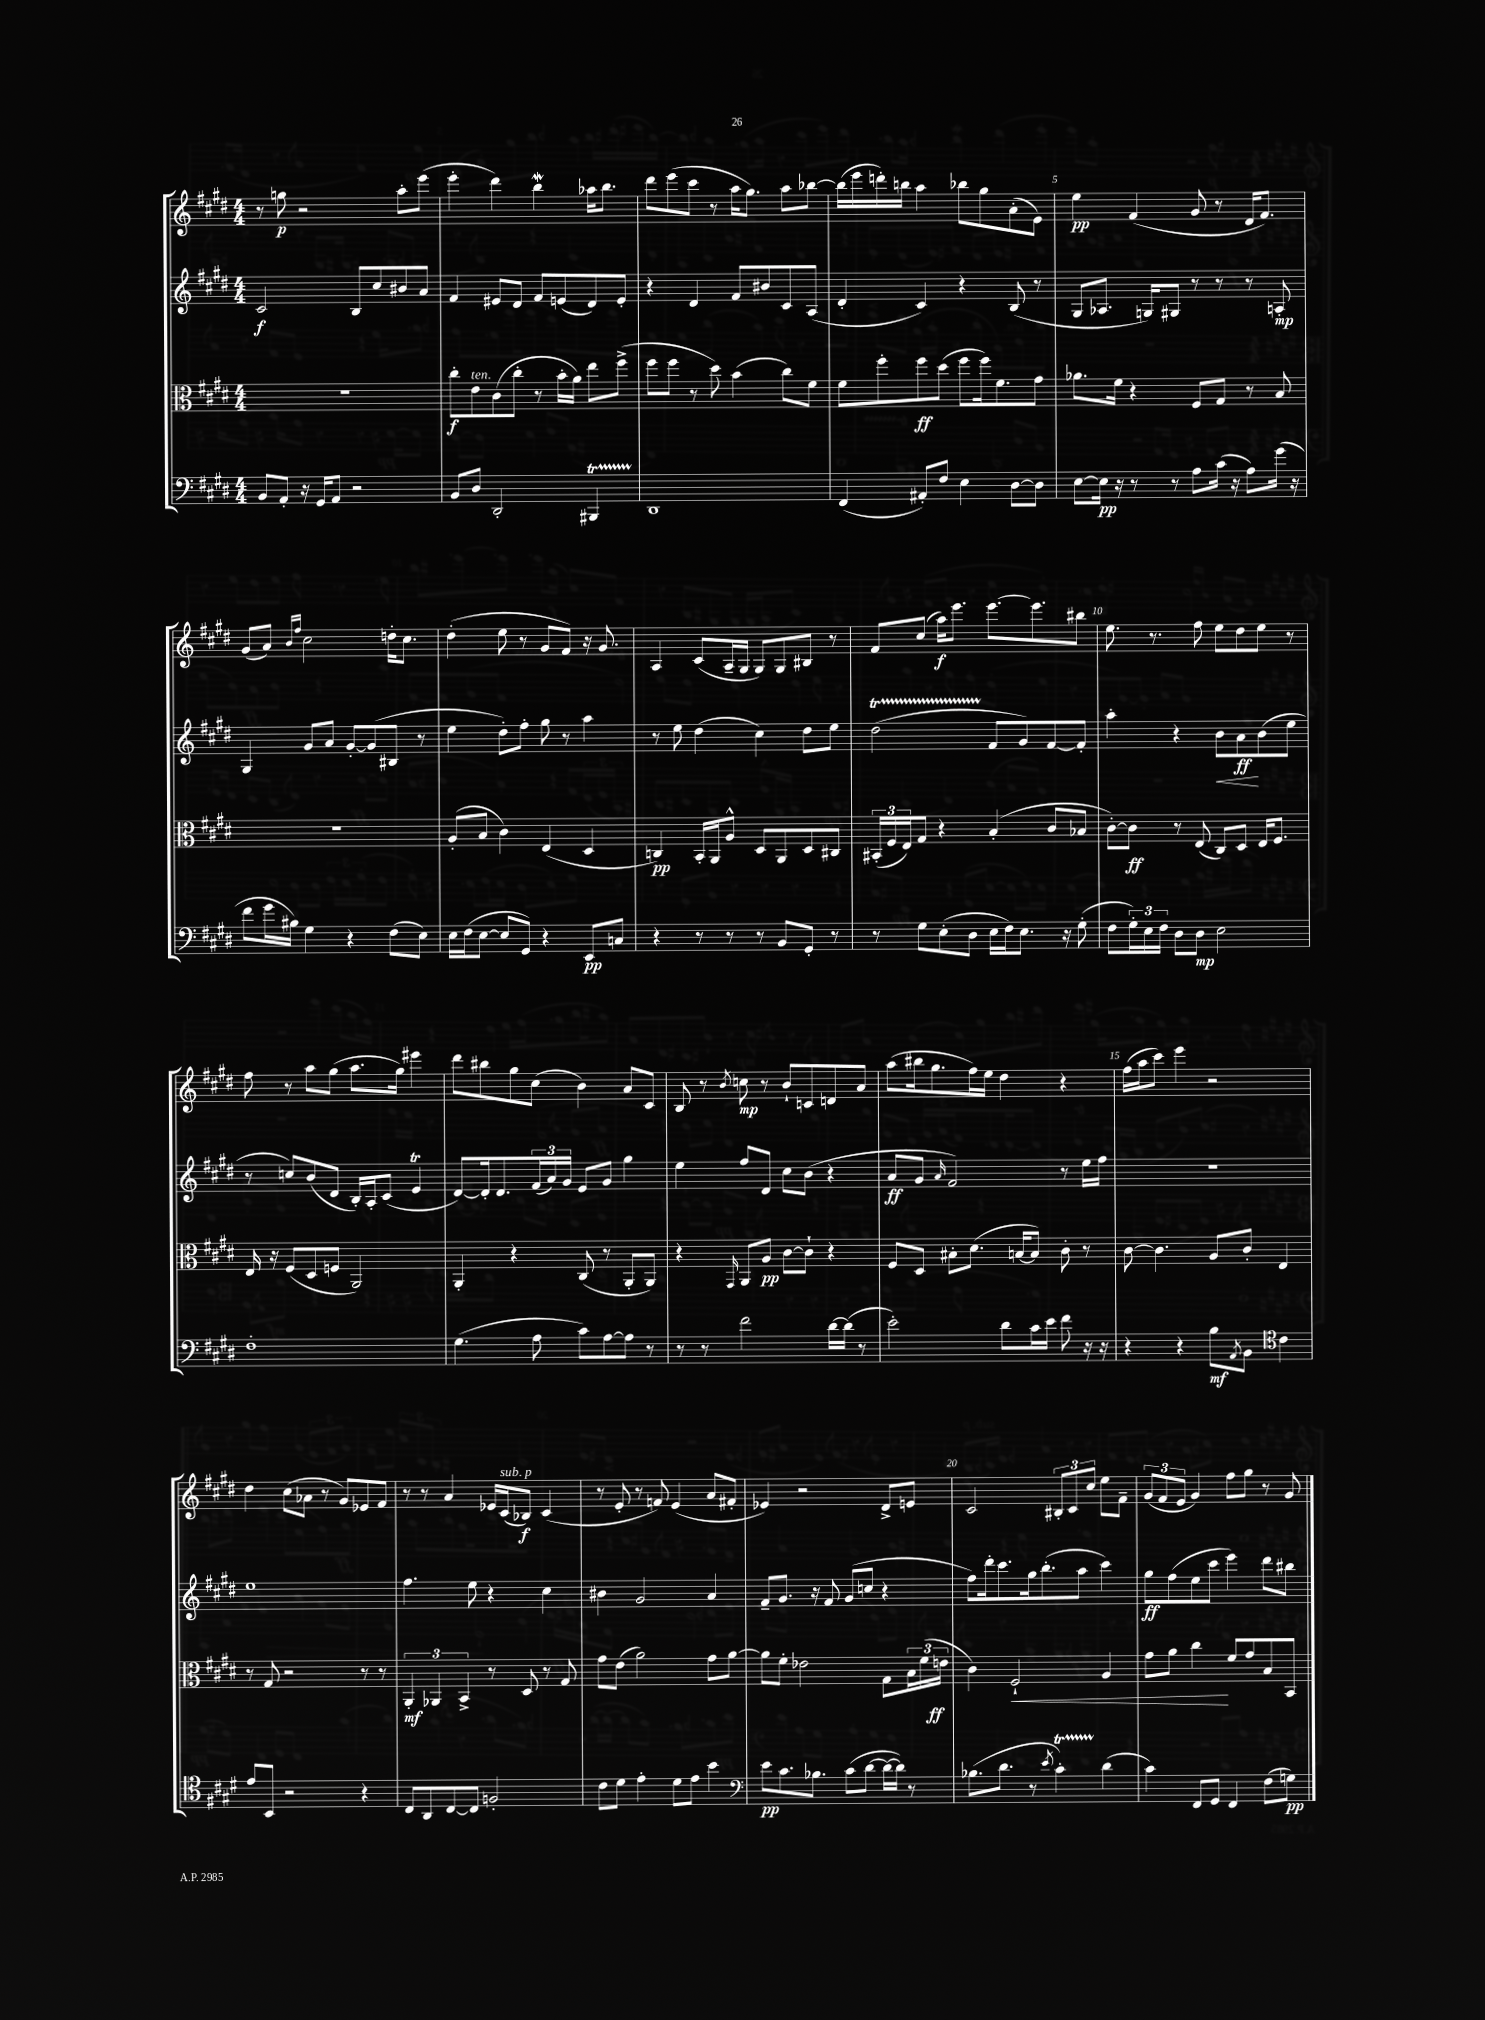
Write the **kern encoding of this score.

**kern	**dynam	**kern	**dynam	**kern	**dynam	**kern	**dynam
*part4	*part4	*part3	*part3	*part2	*part2	*part1	*part1
*staff4	*staff4	*staff3	*staff3	*staff2	*staff2	*staff1	*staff1
*clefF4	*	*clefC3	*	*clefG2	*	*clefG2	*
*k[f#c#g#d#]	*	*k[f#c#g#d#]	*	*k[f#c#g#d#]	*	*k[f#c#g#d#]	*
*M4/4	*	*M4/4	*	*M4/4	*	*M4/4	*
=1	=1	=1	=1	=1	=1	=1	=1
8BB/L	.	1r	.	2c#/	f	8r	.
8AA'/J	.	.	.	.	.	8ggn\	p
16r	.	.	.	.	.	2r	.
16GG#/KL	.	.	.	.	.	.	.
8AA/J	.	.	.	.	.	.	.
2r	.	.	.	8B/L	.	.	.
.	.	.	.	8cc#/	.	.	.
.	.	.	.	8b#X/	.	8aa'\L	.
.	.	.	.	8a/J	.	(8eee\J	.
=2	=2	=2	=2	=2	=2	=2	=2
8BB/L	.	8cc#'\L	f	4f#/	.	4eee'\	.
!	!	!LO:TX:a:i:t=ten.	!	!	!	!	!
8D#/J	.	8e\	.	.	.	.	.
2DD#'/	.	(8c#\	.	8e#X/L	.	4ddd#\)	.
.	.	8cc#'\J	.	8d#/J	.	.	.
.	.	8r	.	8f#/L	.	4bbW\	.
.	.	16b'\LL	.	(8en/	.	.	.
.	.	16a\JJ)	.	.	.	.	.
4BBB#Xt/	.	8ee\L	.	8d#/)	.	16aa-X\KL	.
.	.	.	.	.	.	8.bb\J	.
.	.	(8ff#^\J	.	8e'/J	.	.	.
=3	=3	=3	=3	=3	=3	=3	=3
1DD#	.	8ff#\L	.	4r	.	8ddd#\L	.
.	.	8ff#\J	.	.	.	(8eee\	.
.	.	8r	.	4d#/	.	8ccc#\J	.
.	.	8dd#\)	.	.	.	8r	.
.	.	(4b\	.	8f#/L	.	16aa\KL	.
.	.	.	.	.	.	8.gg#\J)	.
.	.	.	.	8b#X/	.	.	.
.	.	8cc#\L)	.	8c#/	.	8aa\L	.
.	.	8f#\J	.	(8A/J	.	[8bb-X\J	.
=4	=4	=4	=4	=4	=4	=4	=4
(4FF#/	.	8f#\L	.	4d#'/	.	(16bb-\LL]	.
.	.	.	.	.	.	16eee\	.
.	.	8ff#'\	.	.	.	16dddn'\)	.
.	.	.	.	.	.	16bbn\JJ	.
8AA#X'/L)	.	8ff#\	ff	4c#/)	.	4aa\	.
8F#/J	.	(8dd#\J	.	.	.	.	.
4E\	.	8ff#\L	.	4r	.	8bb-X\L	.
.	.	16ff#\k)	.	.	.	8gg#\	.
.	.	8.f#\	.	.	.	.	.
[8D#\L	.	.	.	(8B/	.	(8a'\	.
8D#\J]	.	8g#\J	.	8r	.	8e\J)	.
=5	=5	=5	=5	=5	=5	=5	=5
[8E\L	.	8.a-X\L	.	8G#/L	.	4ee\	pp
16E\Jk]	pp	.	.	8.A-X/J	.	.	.
16r	.	16f#\Jk	.	.	.	.	.
8r	.	4r	.	.	.	(4f#/	.
.	.	.	.	16Gn/KL)	.	.	.
8r	.	.	.	8G#X/J	.	.	.
8A\L	.	8F#/L	.	8r	.	8g#/	.
(16c#\Jk	.	8G#/J	.	8r	.	8r	.
16r	.	.	.	.	.	.	.
8A\L)	.	8r	.	8r	.	16d#/KL	.
.	.	.	.	.	.	8.f#/J)	.
(16g#\Jk	.	8B/	.	8An'/	mp	.	.
16r	.	.	.	.	.	.	.
!!LO:LB:g=z
=6	=6	=6	=6	=6	=6	=6	=6
8f#\L	.	1r	.	4G#/	.	(8g#/L	.
16g#\L	.	.	.	.	.	8a/J)	.
16B#X\JJ)	.	.	.	.	.	.	.
.	.	.	.	.	.	16qqb/LL	.
.	.	.	.	.	.	16qqff#/JJ	.
4G#\	.	.	.	8g#/L	.	2cc#\	.
.	.	.	.	8a/J	.	.	.
4r	.	.	.	[8g#'/L	.	.	.
.	.	.	.	(8g#/]	.	.	.
(8F#\L	.	.	.	8B#X/J	.	16ddn'\KL	.
.	.	.	.	.	.	8.cc#\J	.
8E\J)	.	.	.	8r	.	.	.
=7	=7	=7	=7	=7	=7	=7	=7
16E\LL	.	(8A'/L	.	4ee\	.	(4dd#'\	.
(16F#\J	.	.	.	.	.	.	.
[8E\J	.	8B/J	.	.	.	.	.
8E/L]	.	4c#\)	.	8dd#'\L)	.	8ee\	.
8GG#/J)	.	.	.	8ff#'\J	.	8r	.
4r	.	(4E/	.	8gg#\	.	8g#/L	.
.	.	.	.	8r	.	8f#/J)	.
8EE/L	pp	4D#/	.	4aa\	.	16r	.
.	.	.	.	.	.	8.g#/	.
8Cn/J	.	.	.	.	.	.	.
=8	=8	=8	=8	=8	=8	=8	=8
4r	.	4Cn/)	pp	8r	.	4A/	.
.	.	.	.	8ee\	.	.	.
8r	.	16BB'/LL	.	(4dd#\	.	(8c#/L	.
.	.	16AA/J	.	.	.	.	.
8r	.	8A^^/J	.	.	.	16A~/L	.
.	.	.	.	.	.	16G#/JJ	.
8r	.	8D#/L	.	4cc#\)	.	8G#/L)	.
8BB/L	.	8AA/	.	.	.	8G#/	.
8GG#'/J	.	8D#/	.	8dd#\L	.	8B#X/J	.
8r	.	8C#X/J	.	8ee\J	.	8r	.
=9	=9	=9	=9	=9	=9	=9	=9
8r	.	(24BB#X'/LL	.	(2dd#t\	.	8f#/L	.
.	.	24F#/	.	.	.	.	.
.	.	24E/J)	.	.	.	.	.
8G#\L	.	8G#/J	.	.	.	(8cc#/J	.
(8E'\	.	4r	.	.	.	16aa\KL)	f
.	.	.	.	.	.	8.eee\J	.
8D#\J	.	.	.	.	.	.	.
16E\LL	.	(4B'/	.	8f#/L	.	[8.eee\L	.
16F#\J)	.	.	.	.	.	.	.
8.E\J	.	.	.	8g#/)	.	.	.
.	.	.	.	.	.	8.eee\]	.
.	.	8c#/L	.	[8f#/	.	.	.
16r	.	.	.	.	.	.	.
(8G#'\	.	8B-X/J	.	8f#'/J]	.	8bb#X\J	.
=10	=10	=10	=10	=10	=10	=10	=10
8F#\L	.	[8c#'\L)	.	4aa'\	.	8.ee\	.
24G#'\L)	.	8c#\J]	ff	.	.	.	.
24E\	.	.	.	.	.	.	.
.	.	.	.	.	.	8.r	.
24F#\JJ	.	.	.	.	.	.	.
8D#\L	.	8r	.	4r	.	.	.
8D#\J	mp	(8E/	.	.	.	8ff#\	.
!	!	!	!	!	!LO:HP:b	!	!
2E\	.	8C#/L)	.	8b\L	<	8ee\L	.
.	.	8D#/J	.	8a\	ff	8dd#\	.
.	.	16E/KL	.	(8b\	[	8ee\J	.
.	.	8.F#/J	.	.	.	.	.
.	.	.	.	8ee\J	.	8r	.
!!LO:LB:g=z
=11	=11	=11	=11	=11	=11	=11	=11
1F#'	.	16E/	.	8r	.	8ff#\	.
.	.	16r	.	.	.	.	.
.	.	(8F#/L	.	8ccn/L)	.	8r	.
.	.	8D#/	.	(8b/	.	8aa\L	.
.	.	8Fn/J	.	8d#/J	.	(8gg#\J	.
.	.	2AA/)	.	16B'/LL)	.	8.aa\L	.
.	.	.	.	16A'/J	.	.	.
.	.	.	.	(8c#/J	.	.	.
.	.	.	.	.	.	16gg#\Jk)	.
.	.	.	.	4eT/	.	4eee#X\	.
=12	=12	=12	=12	=12	=12	=12	=12
(4.G#\	.	4AA'/	.	[8d#/L)	.	8ddd#\L	.
.	.	.	.	16d#'/k]	.	8bb#X\	.
.	.	.	.	8.d#/	.	.	.
.	.	4r	.	.	.	8gg#\	.
8A\	.	.	.	(24f#/L	.	(8cc#\J	.
.	.	.	.	24a/)	.	.	.
.	.	.	.	24g#/JJ	.	.	.
8c#\L)	.	(8C#/	.	8e/L	.	4b\)	.
[8A\	.	8r	.	8g#/J	.	.	.
8A\J]	.	8AA'/L	.	4gg#\	.	8a/L	.
8r	.	8AA/J)	.	.	.	8c#/J	.
=13	=13	=13	=13	=13	=13	=13	=13
8r	.	4r	.	4ee\	.	8B/	.
8r	.	.	.	.	.	8r	.
.	.	16qqGG#/	.	.	.	8qb/	.
2f#\	.	8AA/L	.	8ff#/L	.	8ccn\	mp
.	.	8A/J	pp	8d#/J	.	8r	.
.	.	[8c#\L	.	8cc#\L	.	8b`/L	.
.	.	8c#`\J]	.	(8b\J	.	8cn/	.
[16d#\LL	.	4r	.	4r	.	8dn/	.
(16d#\JJ]	.	.	.	.	.	.	.
8r	.	.	.	.	.	8a/J	.
=14	=14	=14	=14	=14	=14	=14	=14
2e'\)	.	8F#/L	.	8a/L	ff	(8aa\L	.
.	.	8D#/J	.	8g#/J	.	16bb#X\k	.
.	.	.	.	.	.	8.gg#\	.
.	.	.	.	16qqa/	.	.	.
.	.	8B#X'\L	.	2f#/)	.	.	.
.	.	(8.d#\J	.	.	.	16ff#\L)	.
.	.	.	.	.	.	16ee\JJ	.
8d#\L	.	.	.	.	.	4dd#\	.
.	.	[16Bn/KL	.	.	.	.	.
16c#\L	.	8B/J])	.	.	.	.	.
16e\JJ	.	.	.	.	.	.	.
8f#\	.	8c#'\	.	8r	.	4r	.
16r	.	8r	.	16ee\LL	.	.	.
16r	.	.	.	16ff#\JJ	.	.	.
=15	=15	=15	=15	=15	=15	=15	=15
4r	.	[8c#\	.	1r	.	(16ff#\LL	.
.	.	.	.	.	.	16aa\J	.
.	.	4.c#\]	.	.	.	8ccc#\J)	.
4r	.	.	.	.	.	4eee\	.
8B\L	mf	8A/L	.	.	.	2r	.
8qAA/	.	.	.	.	.	.	.
8BB\J	.	8c#'/J	.	.	.	.	.
*clefC4	*	*	*	*	*	*	*
4c#\	.	4E/	.	.	.	.	.
!!LO:LB:g=z
=16	=16	=16	=16	=16	=16	=16	=16
8e/L	.	8r	.	1ee	.	4dd#\	.
8BB/J	.	8G#/	.	.	.	.	.
2r	.	2r	.	.	.	(8cc#\L	.
.	.	.	.	.	.	8a-X\J	.
.	.	.	.	.	.	8r	.
.	.	.	.	.	.	8g#/L)	.
4r	.	8r	.	.	.	8e-X/	.
.	.	8r	.	.	.	8f#/J	.
=17	=17	=17	=17	=17	=17	=17	=17
8C#/L	.	6AA'/	mf	4.ff#\	.	8r	.
8AA/	.	.	.	.	.	8r	.
.	.	6AA-X/	.	.	.	.	.
[8C#/	.	.	.	.	.	4a/	.
.	.	6BB^/	.	.	.	.	.
8C#/J]	.	.	.	8ee\	.	.	.
2Fn'/	.	8r	.	4r	.	16e-X/LL	.
!	!	!	!	!	!	!LO:TX:a:i:t=sub. p	!
.	.	.	.	.	.	(16c#/J	.
.	.	8D#/	.	.	.	8B-X/J)	f
.	.	8r	.	4cc#\	.	(4c#/	.
.	.	8G#/	.	.	.	.	.
=18	=18	=18	=18	=18	=18	=18	=18
8c#\L	.	8g#\L	.	4b#X\	.	8r	.
8d#\J	.	(8e\J	.	.	.	8e'/	.
4e'\	.	2a\)	.	2g#/	.	8r	.
.	.	.	.	.	.	8fn/)	.
8d#\L	.	.	.	.	.	(4e/	.
8e\J	.	.	.	.	.	.	.
4b\	.	8g#\L	.	4a/	.	8a/L	.
.	.	[8a\J	.	.	.	8f#X'/J	.
=19	=19	=19	=19	=19	=19	=19	=19
*clefF4	*	*	*	*	*	*	*
8e\L	pp	8a\L]	.	8f#~/L	.	4e-X/)	.
8.c#\	.	8f#'\J	.	8.g#/J	.	.	.
.	.	2e-X\	.	.	.	2r	.
8.B-X\J	.	.	.	16r	.	.	.
.	.	.	.	8f#/	.	.	.
(8c#\L	.	.	.	(8g#/L	.	.	.
[8d#\J	.	.	.	8ccn/J	.	.	.
16d#\LL_	.	8G#\L	.	4r	.	8d#^/L	.
16d#\JJ])	.	.	.	.	.	.	.
8r	.	24B\L	.	.	.	8en/J	.
.	.	(24f#\	.	.	.	.	.
.	.	24en\JJ	ff	.	.	.	.
=20	=20	=20	=20	=20	=20	=20	=20
(8.B-X\L	.	4c#\)	.	8ff#\L)	.	2c#/	.
.	.	.	.	16ddd#'\k	.	.	.
8.d#\J	.	.	.	8.ccc#\	.	.	.
!	!	!	!LO:HP:b	!	!	!	!
.	.	2F#`/	<	.	.	.	.
8r	.	.	.	16gg#\k	.	.	.
.	.	.	.	(8.bb'\	.	.	.
8qe/	.	.	.	.	.	.	.
4c#T'\)	.	.	.	.	.	12B#X'/L	.
.	.	.	.	.	.	12c#/	.
.	.	.	.	8aa\J	.	.	.
.	.	.	.	.	.	12cc#/J	.
(4d#\	.	4A/	.	4ccc#\)	.	8ee\L	.
.	.	.	.	.	.	8f#~\J	.
=21	=21	=21	=21	=21	=21	=21	=21
4c#\)	.	8g#\L	.	8gg#\L	ff	(12g#/L	.
.	.	.	.	.	.	12f#/	.
.	.	8a\J	.	(8ff#\	.	.	.
.	.	.	.	.	.	12e/J	.
8FF#/L	.	4cc#\	.	8ee\	.	4g#/)	.
8GG#/J	.	.	.	8ccc#\J	.	.	.
4FF#/	.	8f#/L	[	4eee\)	.	8ff#\L	.
.	.	8g#/	.	.	.	8gg#\J	.
(8F#\L	.	8B/	.	8ddd#\L	.	8r	.
8Gn\J)	pp	8BB/J	.	8bb#X\J	.	8g#/	.
==	==	==	==	==	==	==	==
*-	*-	*-	*-	*-	*-	*-	*-
